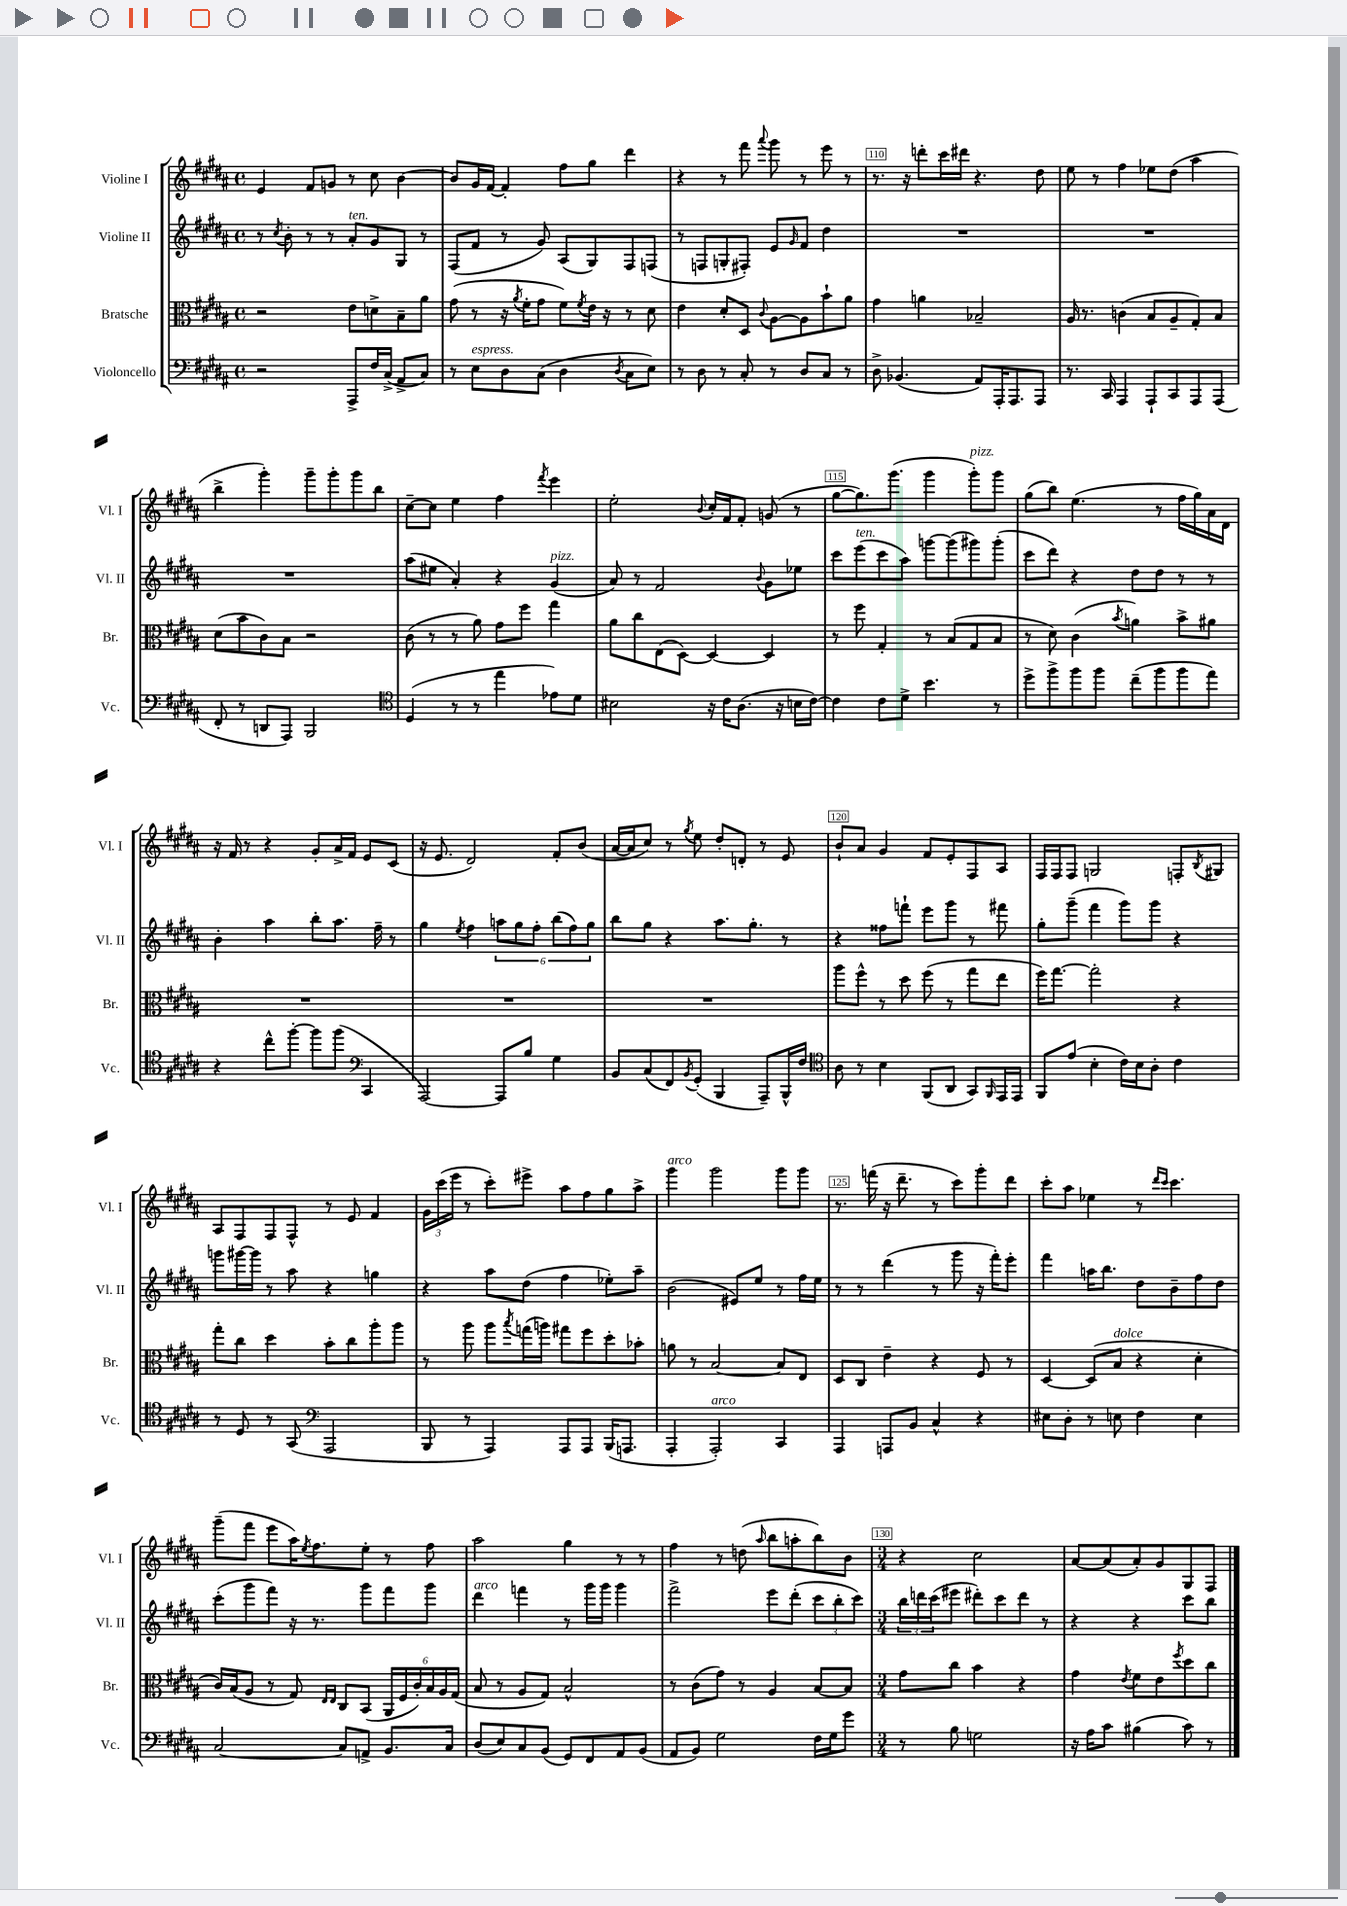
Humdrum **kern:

**kern	**kern	**kern	**kern
*staff4	*staff3	*staff2	*staff1
*clefF4	*clefC3	*clefG2	*clefG2
*k[f#c#g#d#a#]	*k[f#c#g#d#a#]	*k[f#c#g#d#a#]	*k[f#c#g#d#a#]
*M4/4	*M4/4	*M4/4	*M4/4
*met(c)	*met(c)	*met(c)	*met(c)
2r	2r	8r	4e
.	.	8qcc#	.
.	.	8b'	.
.	.	8r	8f#
.	.	8r	8g
8AAA#^	8e	8a#'	8r
16F#	8d^	8g#	8cc#
(16C#^	.	.	.
8AA#^	8B~	8G#	[4b
8C#)	8a#	8r	.
=	=	=	=
8r	(8g#	(8F#	8b]
8E	8r	8f#	16g#
.	.	.	[16f#
8D#	16r	8r	4f#']
.	8qa#	.	.
.	16f#'	.	.
(8C#	8g#	8g#)	.
4D#	8f#)	(8A#	8ff#
.	8qf#	.	.
.	16e	8G#)	8gg#
.	16r	.	.
8qD#	.	.	.
8C#	8r	8F#	4ddd#
8E)	8d#	(8F	.
=	=	=	=
8r	4e	8r	4r
8D#	.	8F	.
8r	8d#'	8G'	8r
8C#'	8D#	8F#')	8fff#
.	8qqc#	.	8qqaaa#
8r	[8A#	8e	8ggg#
.	.	16qqg#	.
8D#	8A#]	8f#	8r
8C#	8b`	4dd#	8eee
8r	8a#	.	8r
=	=	=	=
8D#^	4g#	1r	8.r
(4.BB-	.	.	.
.	.	.	16r
.	4a	.	8ddd'
.	.	.	16ccc#
.	.	.	16ddd#
8AA#)	2B-~	.	4.r
16AAA#'	.	.	.
8.AAA#	.	.	.
8AAA#	.	.	8dd#
=	=	=	=
8.r	16A#	1r	8ee
.	8.r	.	.
.	.	.	8r
16CC#	.	.	.
4AAA#	(4c	.	4ff#
8AAA#`	8B	.	8ee-
8CC#	8A#~	.	(8dd#
8AAA#	8G#')	.	4aa#
(8AAA#	8B	.	.
=	=	=	=
8FF#'	(8d#	1r	4bb^
8r	8b	.	.
8DD	8c#)	.	4ggg#')
8AAA#)	8B	.	.
2BBB	2r	.	8ggg#~
.	.	.	8ggg#'
.	.	.	8ggg#
.	.	.	8bb
=	=	=	=
*clefC4	*	*	*
(4D#	(8c#	(8aa#	[8cc#~
.	8r	8ee#	8cc#]
8r	8r	4a#')	4ee
8r	8a#)	.	.
4ee	8g#	4r	4ff#
.	8ff#	.	.
.	.	.	8qfff#
8e-)	4gg#	(4g#	4eee
8d#	.	.	.
=	=	=	=
2B#	8a#	8a#)	2ee'
.	8cc#	8r	.
.	(8E	2f#	.
.	[8D#)	.	.
.	.	.	8qqb
16r	4D#_	.	16cc#'
16c#	.	.	16f#
(8.A#	.	.	8f#'
.	.	8qqb	.
.	4D#]	8g#	(8g
16r	.	.	.
16B	.	8ee-	8r
[16c#)	.	.	.
=	=	=	=
4c#]	8r	8ccc#	[8gg#
.	8ff#	(8eee	8.gg#])
8c#	4G#'	8ccc#	.
.	.	.	(8.ggg#
8d#^	.	8aa#)	.
4.b	8r	[8ggg	4ggg#
.	(8B	(8ggg]	.
.	8G#	8ggg#)	8ggg#')
8r	8B	(8ggg#'	8ggg#
=	=	=	=
8dd#^	8r	8ccc#	(8gg#
8ff#^	8d#)	8ddd#)	8bb)
8ff#	(4c#	4r	(4.ee
8ff#	.	.	.
.	8qb	.	.
(8cc#~	4a)	8dd#	.
8ff#	.	8dd#	8r
8ff#	8b^	8r	16ff#
.	.	.	16gg#)
8ee)	8a#	8r	16a#
.	.	.	16d#
=	=	=	=
4r	1r	4b'	16r
.	.	.	16f#
.	.	.	8r
8cc#^^	.	4aa#	4r
[8ff#'	.	.	.
8ff#]	.	8bb'	8g#'
(8ff#	.	8.aa#	16a#^
.	.	.	16f#
*clefF4	*	*	*
4CC#	.	.	8e
.	.	16ff#~	.
.	.	8r	(8c#
=	=	=	=
[2AAA#)	1r	4gg#	16r
.	.	.	8.e
.	.	8qee	.
.	.	4ff#	2d#)
8AAA#]	.	12aa	.
.	.	12gg#	.
8B	.	.	.
.	.	12ff#'	.
4G#	.	(12bb	8f#'
.	.	12ff#)	.
.	.	.	(8b
.	.	12gg#	.
=	=	=	=
8BB	1r	8bb	[16a#
.	.	.	16a#]
(8C#	.	8gg#	8cc#)
8FF#)	.	4r	8r
8qBB	.	.	8qgg#
(8GG#'	.	.	8ee
4BBB	.	8.aa#	8dd#'
.	.	.	8d'
.	.	8.gg#'	.
8AAA#~)	.	.	8r
16BBB^^	.	8r	8e
16F#	.	.	.
=	=	=	=
*clefC4	*	*	*
8A#	8aa#	4r	8b`
8r	8ff#^^	.	8a#
4B	8r	8ff##	4g#
.	8dd#	8fff`	.
(8FF#	(8ff#	8eee	8f#
8AA#	8r	8ggg#	8e'
8GG#)	8gg#	8r	8F#
16qqFF#	.	.	.
16EE	8ee	8fff#	8A#
16EE	.	.	.
=	=	=	=
8FF#	16ff#)	8gg#'	16F#
.	[8.gg#	.	16F#
(8e	.	(8ggg#~	8F#
4B'	2gg#']	4fff#	2G
16c#)	.	8ggg#)	.
16B	.	.	.
8A#'	.	8ggg#	.
4c#	4r	4r	8F'
.	.	.	8qB
.	.	.	8G#
=	=	=	=
8r	8gg#'	8ggg	8A#
8D#	8cc#	[16ggg#	8F#
.	.	16ggg#]	.
8r	4dd#	8r	8F#
(8GG#	.	8aa#	8F#^^
*clefF4	*	*	*
2AAA#	8b'	4r	8r
.	8cc#	.	8e
.	8aa#'	4gg	4f#
.	8aa#	.	.
=	=	=	=
8BBB	8r	4r	24g#
.	.	.	(24ccc#
.	.	.	24eee
8r	8aa#	.	8r
4AAA#)	8aa#	8aa#	8ccc#')
.	8qbb	.	.
.	(16gg	(8dd#	8eee#^
.	16aa)	.	.
8AAA#	8gg#	4ff#	8aa#
8AAA#	8ff#	.	8ff#
(16BBB	8dd#'	8ee-')	8gg#
8.AAA	.	.	.
.	8b-'	8aa#~	8aa#^
=	=	=	=
4AAA#'	8a	(2b	4ggg#
.	8r	.	.
2AAA#')	[2B	.	2ggg#
.	.	8e#)	.
.	.	8ee	.
4CC#	8B]	8r	8ggg#
.	8E	16ff#	8ggg#
.	.	16ee	.
=	=	=	=
4AAA#	8D#	8r	8.r
.	8C#	8r	.
.	.	.	(16fff
8AAA	4e~	(4ddd#	16r
.	.	.	8.ddd#~
8BB	.	.	.
4C#^^	4r	8r	8r
.	.	8ggg#	8ccc#)
4r	8F#	16r	8ggg#'
.	.	16fff#')	.
.	8r	8eee'	8ddd#
=	=	=	=
8E#	[4D#	4fff#	8ccc#'
8D#'	.	.	8aa#
8r	(8D#]	16aa	4ee-
.	.	8.bb	.
8E	8B	.	.
4F#	4r	8dd#	8r
.	.	.	16qqddd#
.	.	.	16qqccc#
.	.	8b~	4.ccc#
4E	4d#'	8ff#	.
.	.	8dd#	.
=	=	=	=
[2C#	16c#)	(8ccc#'	(8ggg#~
.	(16B	.	.
.	8A#	8ggg#	8fff#
.	8r	8fff#)	8eee
.	8G#)	16r	16aa#)
.	.	.	8qee
.	.	8.r	8.ff#
.	16qqE	.	.
.	16qqE	.	.
8C#]	8C#	.	.
8AA^	(8BB	8ggg#	8ee'
8.BB	24AA#	8fff#	8r
.	24F#	.	.
.	24c#')	.	.
.	24B	8ggg#	8ff#
.	24A#	.	.
16C#	.	.	.
.	(24G#	.	.
=	=	=	=
(8D#	8B	4ddd#	2aa#
8E)	8r	.	.
8C#	8A#	4fff	.
(8BB	8G#)	.	.
8GG#)	2B^^	8r	4gg#
8FF#	.	16ggg#	.
.	.	16ggg#	.
8AA#	.	4ggg#	8r
(8BB	.	.	8r
=	=	=	=
8AA#	8r	2fff#^	4ff#
8BB)	(8c#	.	.
2G#	8g#)	.	8r
.	8r	.	(8dd
.	.	.	16qqaa#
.	4A#	8eee	8bb
.	.	(8ddd#'	8aa'
16F#	[8B	12ccc#	8bb)
16G#	.	.	.
.	.	12bb'	.
8g#	8B]	.	8b
.	.	12ccc#)	.
=	=	=	=
*M3/4	*M3/4	*M3/4	*M3/4
8r	8g#	24bb	4r
.	.	24ddd	.
.	.	(24ccc#	.
8B	8cc#	8eee#	.
2G	4b	8ddd#')	2cc#
.	.	8ccc#	.
.	4r	8ddd#	.
.	.	8r	.
=	=	=	=
16r	4g#	4r	[8a#
16A#	.	.	.
8c#	.	.	(8a#]
.	8qe	.	.
(4B#	8f#	4r	8a#')
.	8e	.	8g#
.	8qff#	.	.
8c#)	8dd#	8ccc#	8G#
8r	8cc#	8bb	8F#
==	==	==	==
*-	*-	*-	*-
